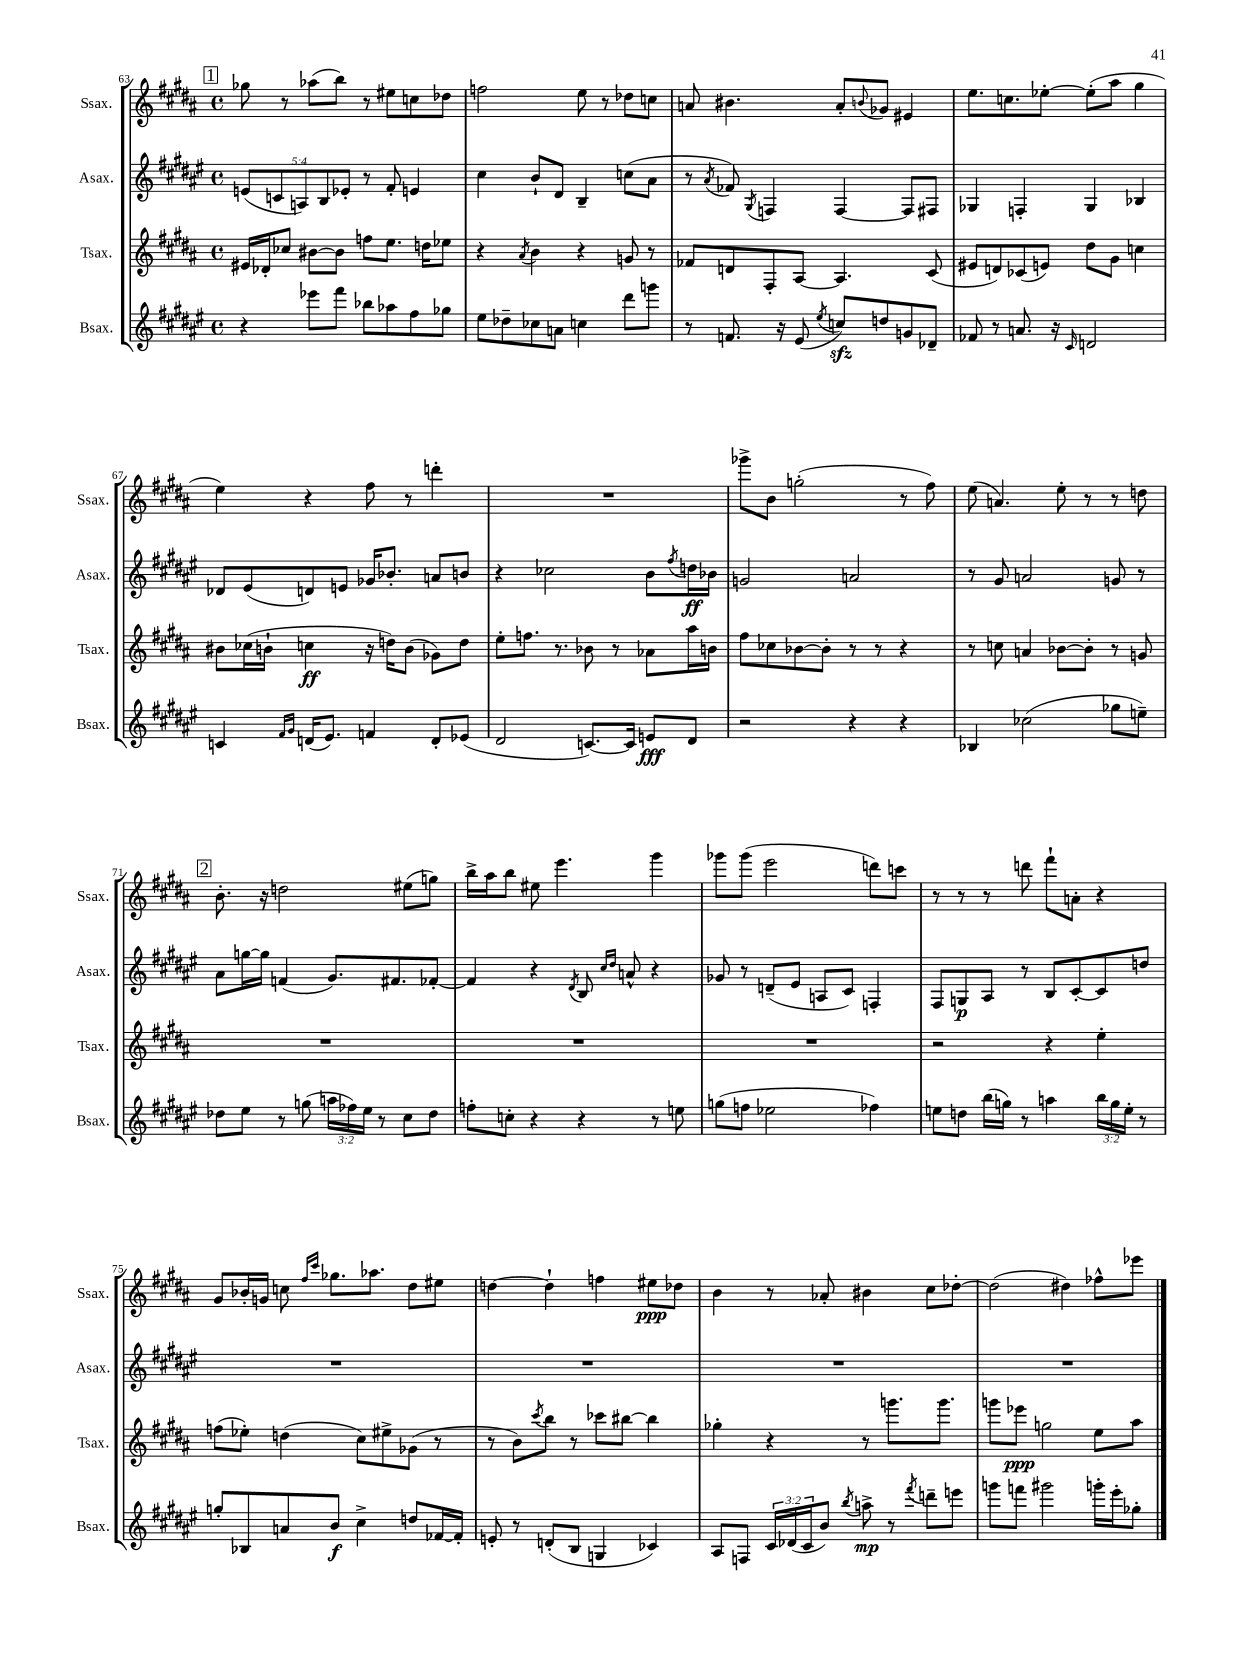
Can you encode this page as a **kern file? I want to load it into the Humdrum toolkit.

**kern	**dynam	**kern	**dynam	**kern	**dynam	**kern	**dynam
*part4	*part4	*part3	*part3	*part2	*part2	*part1	*part1
*staff4	*staff4	*staff3	*staff3	*staff2	*staff2	*staff1	*staff1
*I"Bsax.	*	*I"Tsax.	*	*I"Asax.	*	*I"Ssax.	*
*I'Bsax.	*	*I'Tsax.	*	*I'Asax.	*	*I'Ssax.	*
*clefG2	*	*clefG2	*	*clefG2	*	*clefG2	*
*k[f#c#g#d#a#e#]	*	*k[f#c#g#d#a#]	*	*k[f#c#g#d#a#e#]	*	*k[f#c#g#d#a#]	*
*M4/4	*	*M4/4	*	*M4/4	*	*M4/4	*
*met(c)	*	*met(c)	*	*met(c)	*	*met(c)	*
!!LO:REH:place=s1:t=1
=63	=63	=63	=63	=63	=63	=63	=63
4r	.	16e#X/LL	.	(10en/L	.	8gg-X\	.
.	.	16d-X'/J	.	.	.	.	.
.	.	.	.	10cn/	.	.	.
.	.	8cc-X/J	.	.	.	8r	.
.	.	.	.	10An/)	.	.	.
8eee-X\L	.	[8b#X\L	.	.	.	(8aa-X\L	.
.	.	.	.	10B/	.	.	.
8fff#\J	.	8b#\J]	.	.	.	8bb\J)	.
.	.	.	.	10e-X'/J	.	.	.
8bb-X\L	.	8ffn\L	.	8r	.	8r	.
8aa-X\	.	8.ee\J	.	8f#'/	.	8ee#X\L	.
8ff#\	.	.	.	4en/	.	8ccn\	.
.	.	16ddn\KL	.	.	.	.	.
8gg-X\J	.	8ee-X\J	.	.	.	8dd-X\J	.
=64	=64	=64	=64	=64	=64	=64	=64
8ee#\L	.	4r	.	4cc#\	.	2ffn\	.
8dd-X~\	.	.	.	.	.	.	.
.	.	8qa#/	.	.	.	.	.
8cc-X\	.	4b\	.	8b`/L	.	.	.
8an\J	.	.	.	8d#/J	.	.	.
4ccn\	.	4r	.	4B~/	.	8ee\	.
.	.	.	.	.	.	8r	.
8ddd#\L	.	8gn/	.	(8ccn\L	.	8dd-X\L	.
8gggn\J	.	8r	.	8a#\J	.	8ccn\J	.
=65	=65	=65	=65	=65	=65	=65	=65
8r	.	8f-X/L	.	8r	.	8an/	.
.	.	.	.	8qa#/	.	.	.
8.fn/	.	8dn/	.	8f-X/)	.	4.b#X\	.
.	.	.	.	8qG#/	.	.	.
.	.	8F#'/	.	4Fn/	.	.	.
16r	.	.	.	.	.	.	.
(8e#/	.	[8A#/J	.	.	.	.	.
8qee#/	.	.	.	.	.	.	.
8ccnzz/L)	.	4.A#/]	.	[4F/	.	8a'/L	.
.	.	.	.	.	.	8qqbn/	.
8ddn/	.	.	.	.	.	8g-X/J	.
8gn/	.	.	.	8F/L]	.	4e#X/	.
8d-X~/J	.	(8c#/	.	8F#X/J	.	.	.
=66	=66	=66	=66	=66	=66	=66	=66
8f-X/	.	8e#X/L	.	4G-X/	.	8.ee\L	.
8r	.	8dn/)	.	.	.	.	.
.	.	.	.	.	.	8.ccn\	.
8.an/	.	(8c-X/	.	4Fn'/	.	.	.
.	.	8en/J)	.	.	.	[8ee-X'\J	.
16r	.	.	.	.	.	.	.
16qqc#/	.	.	.	.	.	.	.
2dn/	.	8dd#\L	.	4G-/	.	(8ee-'\L]	.
.	.	8g#\J	.	.	.	8aa#\J	.
.	.	4ccn\	.	4B-X/	.	4gg#\	.
!!LO:LB:g=z
=67	=67	=67	=67	=67	=67	=67	=67
4cn/	.	8b#X\L	.	8d-X/L	.	4ee\)	.
.	.	(16cc-X\L	.	(8e#/	.	.	.
.	.	16bn`\JJ	.	.	.	.	.
16qqf#/LL	.	.	.	.	.	.	.
16qqg#/JJ	.	.	.	.	.	.	.
(16dn/KL	.	4ccn\	ff	8dn/)	.	4r	.
8.e#/J)	.	.	.	.	.	.	.
.	.	.	.	8en/J	.	.	.
4fn/	.	16r	.	16g-X/KL	.	8ff#\	.
.	.	16ddn\KL)	.	8.b-X'/J	.	.	.
.	.	(8b\J	.	.	.	8r	.
8d'/L	.	8g-X\L)	.	8an/L	.	4dddn'\	.
(8e-X/J	.	8dd\J	.	8bn/J	.	.	.
=68	=68	=68	=68	=68	=68	=68	=68
2d#/	.	8ee'\L	.	4r	.	1r	.
.	.	8.ffn\J	.	.	.	.	.
.	.	.	.	2cc-X\	.	.	.
.	.	8.r	.	.	.	.	.
[8.cn/L)	.	8b-X\	.	.	.	.	.
.	.	8r	.	.	.	.	.
16c/Jk]	.	.	.	.	.	.	.
8en/L	fff	8a-X\L	.	8b\L	.	.	.
.	.	.	.	8qff#/	.	.	.
8d#/J	.	16aa#\L	.	16ddn\L	ff	.	.
.	.	16bn\JJ	.	16b-X\JJ	.	.	.
=69	=69	=69	=69	=69	=69	=69	=69
2r	.	8ff#\L	.	2gn/	.	8ggg-X^\L	.
.	.	8cc-X\	.	.	.	8b\J	.
.	.	[8b-X\	.	.	.	(2ggn'\	.
.	.	8b-'\J]	.	.	.	.	.
4r	.	8r	.	2an/	.	.	.
.	.	8r	.	.	.	.	.
4r	.	4r	.	.	.	8r	.
.	.	.	.	.	.	8ff#\)	.
=70	=70	=70	=70	=70	=70	=70	=70
4B-X/	.	8r	.	8r	.	(8ee\	.
.	.	8ccn\	.	8g#/	.	4.an/)	.
(2cc-X\	.	4an/	.	2an/	.	.	.
.	.	[8b-X\L	.	.	.	8ee'\	.
.	.	8b-'\J]	.	.	.	8r	.
8gg-X\L	.	8r	.	8gn/	.	8r	.
8een~\J)	.	8gn/	.	8r	.	8ddn\	.
!!LO:LB:g=z
!!LO:REH:place=s1:t=2
=71	=71	=71	=71	=71	=71	=71	=71
8dd-X\L	.	1r	.	8a#\L	.	8.b'\	.
8ee#\J	.	.	.	[16ggn\L	.	.	.
.	.	.	.	16gg\JJ]	.	16r	.
8r	.	.	.	(4fn/	.	2ddn\	.
(8ggn\	.	.	.	.	.	.	.
24aan\LL	.	.	.	8.g#/L)	.	.	.
24ff-X\)	.	.	.	.	.	.	.
24ee#\JJ	.	.	.	.	.	.	.
8r	.	.	.	.	.	.	.
.	.	.	.	8.f#X/	.	.	.
8cc#\L	.	.	.	.	.	(8ee#X\L	.
8dd-\J	.	.	.	[8f-X'/J	.	8ggn\J)	.
=72	=72	=72	=72	=72	=72	=72	=72
8ffn'\L	.	1r	.	4f-/]	.	16bb^\LL	.
.	.	.	.	.	.	16aa#\J	.
8ccn'\J	.	.	.	.	.	8bb\J	.
4r	.	.	.	4r	.	8ee#X\	.
.	.	.	.	.	.	4.eee\	.
.	.	.	.	8qd#/	.	.	.
4r	.	.	.	8B/	.	.	.
.	.	.	.	16qqcc#/LL	.	.	.
.	.	.	.	16qqdd#/JJ	.	.	.
.	.	.	.	8an^^/	.	.	.
8r	.	.	.	4r	.	4ggg#\	.
8een\	.	.	.	.	.	.	.
=73	=73	=73	=73	=73	=73	=73	=73
(8ggn\L	.	1r	.	8g-X/	.	8ggg-X\L	.
8ffn\J	.	.	.	8r	.	(8ggg-\J	.
2ee-X\	.	.	.	(8dn~/L	.	2eee\	.
.	.	.	.	8e#/J	.	.	.
.	.	.	.	8An/L	.	.	.
.	.	.	.	8c#/J)	.	.	.
4ff-X\)	.	.	.	4Fn'/	.	8dddn\L)	.
.	.	.	.	.	.	8cccn\J	.
=74	=74	=74	=74	=74	=74	=74	=74
8een\L	.	2r	.	8F#/L	.	8r	.
8ddn\J	.	.	.	8Gn/	p	8r	.
(16bb\LL	.	.	.	8A#/J	.	8r	.
16ggn\JJ)	.	.	.	.	.	.	.
8r	.	.	.	8r	.	8dddn\	.
4aan\	.	4r	.	8B/L	.	8fff#`\L	.
.	.	.	.	[8c#'/	.	8an'\J	.
24bb\LL	.	4ee'\	.	8c#/]	.	4r	.
24gg\	.	.	.	.	.	.	.
24ee'\JJ	.	.	.	.	.	.	.
8r	.	.	.	8ddn/J	.	.	.
!!LO:LB:g=z
=75	=75	=75	=75	=75	=75	=75	=75
8ggn'/L	.	(8ffn\L	.	1r	.	8g#/L	.
8B-X/	.	8ee-X'\J)	.	.	.	16b-X'/L	.
.	.	.	.	.	.	16gn/JJ	.
8an/	.	(4ddn\	.	.	.	8ccn\	.
.	.	.	.	.	.	16qqff#/LL	.
.	.	.	.	.	.	16qqccc#/JJ	.
8b/J	f	.	.	.	.	8.gg-X\L	.
4cc#^\	.	8cc#\L)	.	.	.	.	.
.	.	.	.	.	.	8.aa-X\J	.
.	.	8ee#X^\	.	.	.	.	.
8ddn/L	.	(8g-X\J	.	.	.	8dd#\L	.
[16f-X/L	.	8r	.	.	.	8ee#X\J	.
16f-'/JJ]	.	.	.	.	.	.	.
=76	=76	=76	=76	=76	=76	=76	=76
8en'/	.	8r	.	1r	.	[4ddn\	.
8r	.	8b\L)	.	.	.	.	.
.	.	8qccc#/	.	.	.	.	.
(8dn'/L	.	8bb\J	.	.	.	4dd`\]	.
8B/J	.	8r	.	.	.	.	.
4Gn/	.	8ccc-X\L	.	.	.	4ffn\	.
.	.	[8bb#X\J	.	.	.	.	.
4c-X/)	.	4bb#\]	.	.	.	8ee#X\L	ppp
.	.	.	.	.	.	8dd-X\J	.
=77	=77	=77	=77	=77	=77	=77	=77
8A#/L	.	4gg-X'\	.	1r	.	4b\	.
8Fn/J	.	.	.	.	.	.	.
24c#/LL	.	4r	.	.	.	8r	.
(24d-X/	.	.	.	.	.	.	.
24c#/J	.	.	.	.	.	.	.
8b/J)	.	.	.	.	.	8a-X'/	.
8qbb/	.	.	.	.	.	.	.
8aan^\	mp	8r	.	.	.	4b#X\	.
8r	.	8.gggn\L	.	.	.	.	.
8qfff#/	.	.	.	.	.	.	.
8dddn~\L	.	.	.	.	.	8cc#\L	.
.	.	8.ggg\J	.	.	.	.	.
8eeen\J	.	.	.	.	.	[8dd-X'\J	.
=78	=78	=78	=78	=78	=78	=78	=78
8gggn\L	.	8gggn\L	.	1r	.	(2dd-\]	.
8fffn\J	.	8eee-X\J	ppp	.	.	.	.
2ggg#X\	.	2ggn\	.	.	.	.	.
.	.	.	.	.	.	4dd#X\)	.
16gggn'\LL	.	8ee\L	.	.	.	8ff-X^^\L	.
16eee#'\J	.	.	.	.	.	.	.
8gg-X'\J	.	8aa#\J	.	.	.	8eee-X\J	.
==	==	==	==	==	==	==	==
*-	*-	*-	*-	*-	*-	*-	*-
